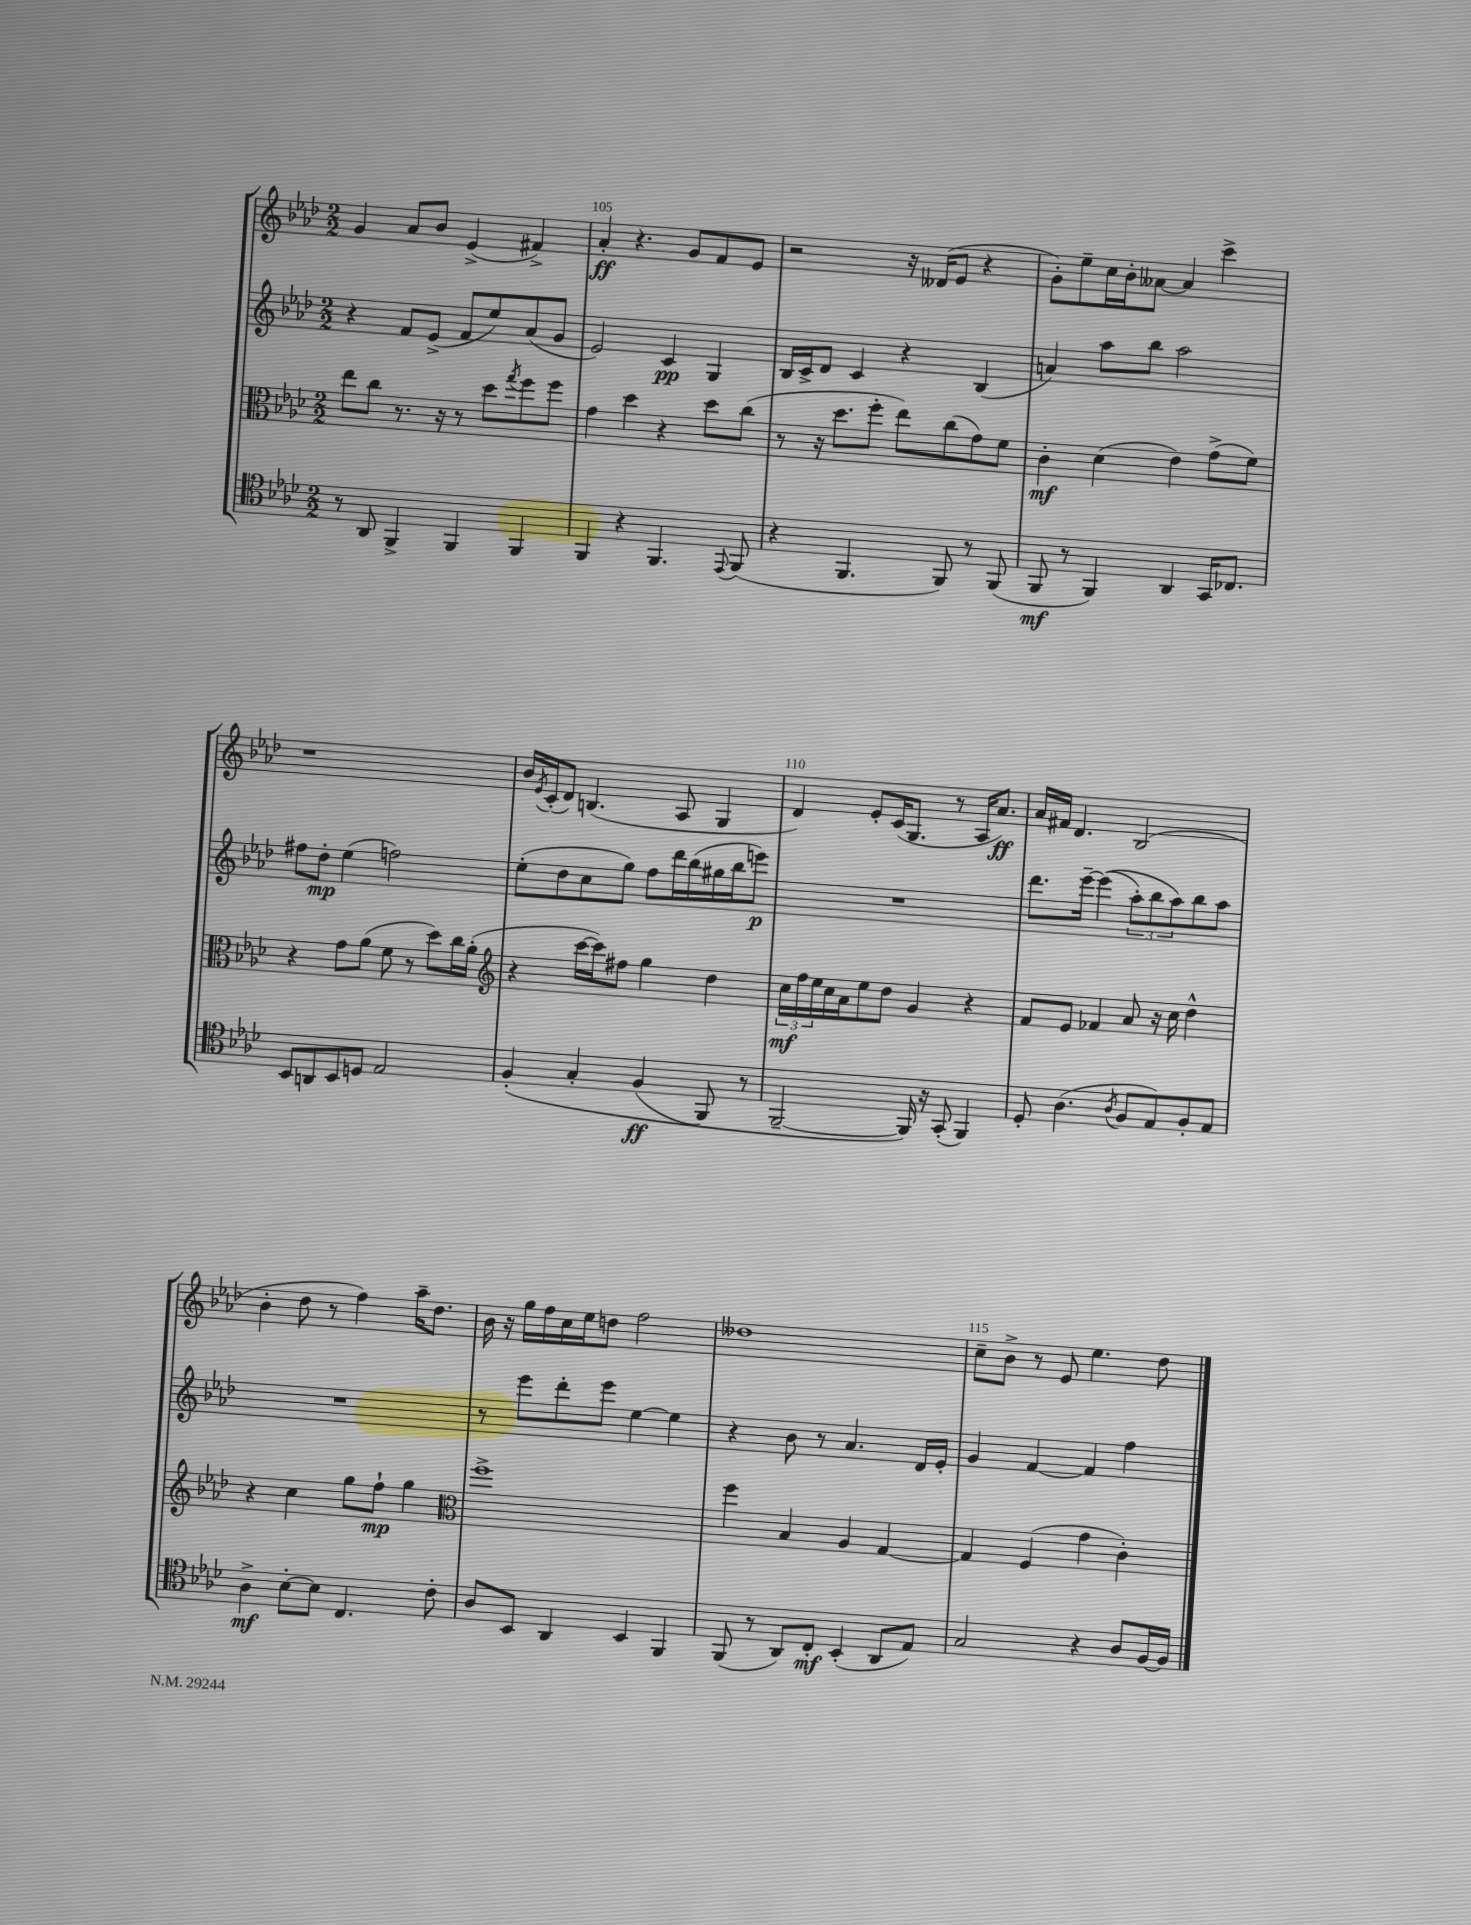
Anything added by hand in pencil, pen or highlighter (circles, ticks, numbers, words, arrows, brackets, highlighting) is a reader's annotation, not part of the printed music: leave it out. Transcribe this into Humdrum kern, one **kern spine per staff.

**kern	**dynam	**kern	**dynam	**kern	**dynam	**kern	**dynam
*part4	*part4	*part3	*part3	*part2	*part2	*part1	*part1
*staff4	*staff4	*staff3	*staff3	*staff2	*staff2	*staff1	*staff1
*clefC4	*	*clefC3	*	*clefG2	*	*clefG2	*
*k[b-e-a-d-]	*	*k[b-e-a-d-]	*	*k[b-e-a-d-]	*	*k[b-e-a-d-]	*
*M2/2	*	*M2/2	*	*M2/2	*	*M2/2	*
=104	=104	=104	=104	=104	=104	=104	=104
8r	.	8ee-\L	.	4r	.	4g/	.
8AA-/	.	8cc\J	.	.	.	.	.
4FF^/	.	8.r	.	8f/L	.	8a-/L	.
.	.	.	.	(8e-^/J	.	8b-/J	.
.	.	16r	.	.	.	.	.
4FF/	.	8r	.	8f/L	.	(4e-^/	.
.	.	8dd-\L	.	8ee-/)	.	.	.
.	.	8qgg/	.	.	.	.	.
4FF/	.	8ff\	.	(8a-/	.	4f#X^/)	.
.	.	8ff\J	.	8g/J	.	.	.
=105	=105	=105	=105	=105	=105	=105	=105
4FF/	.	4g\	.	2e-/)	.	4a-'/	ff
4r	.	4dd-\	.	.	.	4.r	.
4.FF/	.	4r	.	4c/	pp	.	.
.	.	.	.	.	.	8g/L	.
.	.	8dd-\L	.	4G/	.	8f/	.
8qqEE-/	.	.	.	.	.	.	.
(8FF/	.	(8cc\J	.	.	.	8e-/J	.
=106	=106	=106	=106	=106	=106	=106	=106
4r	.	8r	.	16B-/LL	.	2r	.
.	.	.	.	16c^/J	.	.	.
.	.	16r	.	8d-/J	.	.	.
.	.	8.dd-\L	.	.	.	.	.
4.FF/	.	.	.	4c/	.	.	.
.	.	8ff'\J	.	.	.	.	.
.	.	8ee-\L)	.	4r	.	16r	.
.	.	.	.	.	.	(16d--X/KL	.
8FF/)	.	(8cc\	.	.	.	8e-/J	.
8r	.	8g\)	.	(4B-/	.	4r	.
(8FF/	.	8f\J	.	.	.	.	.
=107	=107	=107	=107	=107	=107	=107	=107
8FF/	mf	4c'\	mf	4an/)	.	8g'\L)	.
8r	.	.	.	.	.	8ee-~\	.
4FF/)	.	(4d-\	.	8aa-\L	.	16cc\L	.
.	.	.	.	.	.	16b-'\J	.
.	.	.	.	8bb-\J	.	[8a--X\J	.
4AA-/	.	4e-\)	.	2aa-\	.	4a--/]	.
16GG/KL	.	(8g^\L	.	.	.	4ccc^\	.
8.C-X/J	.	.	.	.	.	.	.
.	.	8f\J)	.	.	.	.	.
!!LO:LB:g=z
=108	=108	=108	=108	=108	=108	=108	=108
8BB-/L	.	4r	.	8ff#X\L	.	1r	.
8AAn/	.	.	.	8dd-'\J	mp	.	.
8BB-/	.	8g\L	.	(4ee-\	.	.	.
8Dn/J	.	(8a-\J	.	.	.	.	.
2E-/	.	8f\	.	2ffn\)	.	.	.
.	.	8r	.	.	.	.	.
.	.	8dd-\L)	.	.	.	.	.
.	.	16cc\L	.	.	.	.	.
.	.	(16a-'\JJ	.	.	.	.	.
=109	=109	=109	=109	=109	=109	=109	=109
*	*	*clefG2	*	*	*	*	*
(4F'/	.	4r	.	(8ee-'\L	.	16b-/LL	.
.	.	.	.	.	.	8qe-/	.
.	.	.	.	.	.	(16c'/J	.
.	.	.	.	8dd-\	.	8d-/J)	.
4G'/	.	[16ccc\LL	.	8cc\	.	(4.Bn/	.
.	.	16ccc\J])	.	.	.	.	.
.	.	8ff#X\J	.	8gg\J)	.	.	.
(4F/	ff	4gg\	.	8ff\L	.	.	.
.	.	.	.	16ddd-\L	.	8A-/	.
.	.	.	.	(16bb-\	.	.	.
8FF/)	.	4dd-\	.	16gg#X\	.	4G/	.
.	.	.	.	16bb-\J	.	.	.
8r	.	.	.	8eeen\J)	p	.	.
=110	=110	=110	=110	=110	=110	=110	=110
[2FF~/	.	24cc\LL	mf	1r	.	4d-/)	.
.	.	24ff\	.	.	.	.	.
.	.	24ee-\	.	.	.	.	.
.	.	16cc\	.	.	.	.	.
.	.	16a-\J	.	.	.	.	.
.	.	8ee-\	.	.	.	8e-'/L	.
.	.	8dd-\J	.	.	.	(16c/K	.
.	.	.	.	.	.	8.G/J	.
16FF/])	.	4g/	.	.	.	.	.
16r	.	.	.	.	.	.	.
(8GG'/	.	.	.	.	.	8r	.
4FF/)	.	4r	.	.	.	16A-/KL	.
.	.	.	.	.	.	8.a-/J)	ff
=111	=111	=111	=111	=111	=111	=111	=111
8D-'/	.	8f/L	.	8.ddd-\L	.	16a-/LL	.
.	.	.	.	.	.	16f#X/JJ	.
(4.A-\	.	8e-/J	.	.	.	4.d-/	.
.	.	.	.	[16eee-~\Jk	.	.	.
.	.	4f-X/	.	((4eee-\]	.	.	.
8qA-/	.	.	.	.	.	.	.
8F/L	.	8a-/	.	12aa-'\L)	.	(2B-/	.
.	.	.	.	12bb-\	.	.	.
8E-/)	.	16r	.	.	.	.	.
.	.	.	.	12aa-\)	.	.	.
.	.	16cc\	.	.	.	.	.
8F'/	.	4dd-^^\	.	8bb-\	.	.	.
8E-/J	.	.	.	8aa-\J	.	.	.
!!LO:LB:g=z
=112	=112	=112	=112	=112	=112	=112	=112
4A-^\	mf	4r	.	1r	.	4b-'\	.
[8B-'\L	.	4cc\	.	.	.	8dd-\	.
8B-\J]	.	.	.	.	.	8r	.
4.C/	.	8gg\L	.	.	.	4ff\)	.
.	.	8ff`\J	mp	.	.	.	.
.	.	4gg\	.	.	.	16aa-~\KL	.
.	.	.	.	.	.	8.dd-\J	.
8c'\	.	.	.	.	.	.	.
=113	=113	=113	=113	=113	=113	=113	=113
*	*	*clefC3	*	*	*	*	*
8A-/L	.	1ff^	.	8r	.	16b-\	.
.	.	.	.	.	.	16r	.
8BB-/J	.	.	.	8eee-\L	.	16gg\LL	.
.	.	.	.	.	.	16ff\	.
4AA-/	.	.	.	8ddd-'\	.	16cc\	.
.	.	.	.	.	.	16ee-\J	.
.	.	.	.	8eee-\J	.	8ddn\J	.
4BB-/	.	.	.	[4ee-\	.	2ff\	.
4FF/	.	.	.	4ee-\]	.	.	.
=114	=114	=114	=114	=114	=114	=114	=114
(8FF/	.	4ff\	.	4r	.	1dd--X	.
8r	.	.	.	.	.	.	.
8AA-/L)	.	4B-/	.	8b-\	.	.	.
8C'/J	mf	.	.	8r	.	.	.
(4BB-'/	.	4A-/	.	4.a-/	.	.	.
8AA-/L	.	[4G/	.	.	.	.	.
8E-/J)	.	.	.	16d-/LL	.	.	.
.	.	.	.	16e-'/JJ	.	.	.
=115	=115	=115	=115	=115	=115	=115	=115
2G/	.	4G/]	.	4g/	.	8cc~\L	.
.	.	.	.	.	.	8b-^\J	.
.	.	(4F/	.	[4f/	.	8r	.
.	.	.	.	.	.	8e-/	.
4r	.	4g\	.	4f/]	.	4.ee-\	.
8A-/L	.	4c'\)	.	4ff\	.	.	.
[16F/L	.	.	.	.	.	8dd-\	.
16F/JJ]	.	.	.	.	.	.	.
==	==	==	==	==	==	==	==
*-	*-	*-	*-	*-	*-	*-	*-
